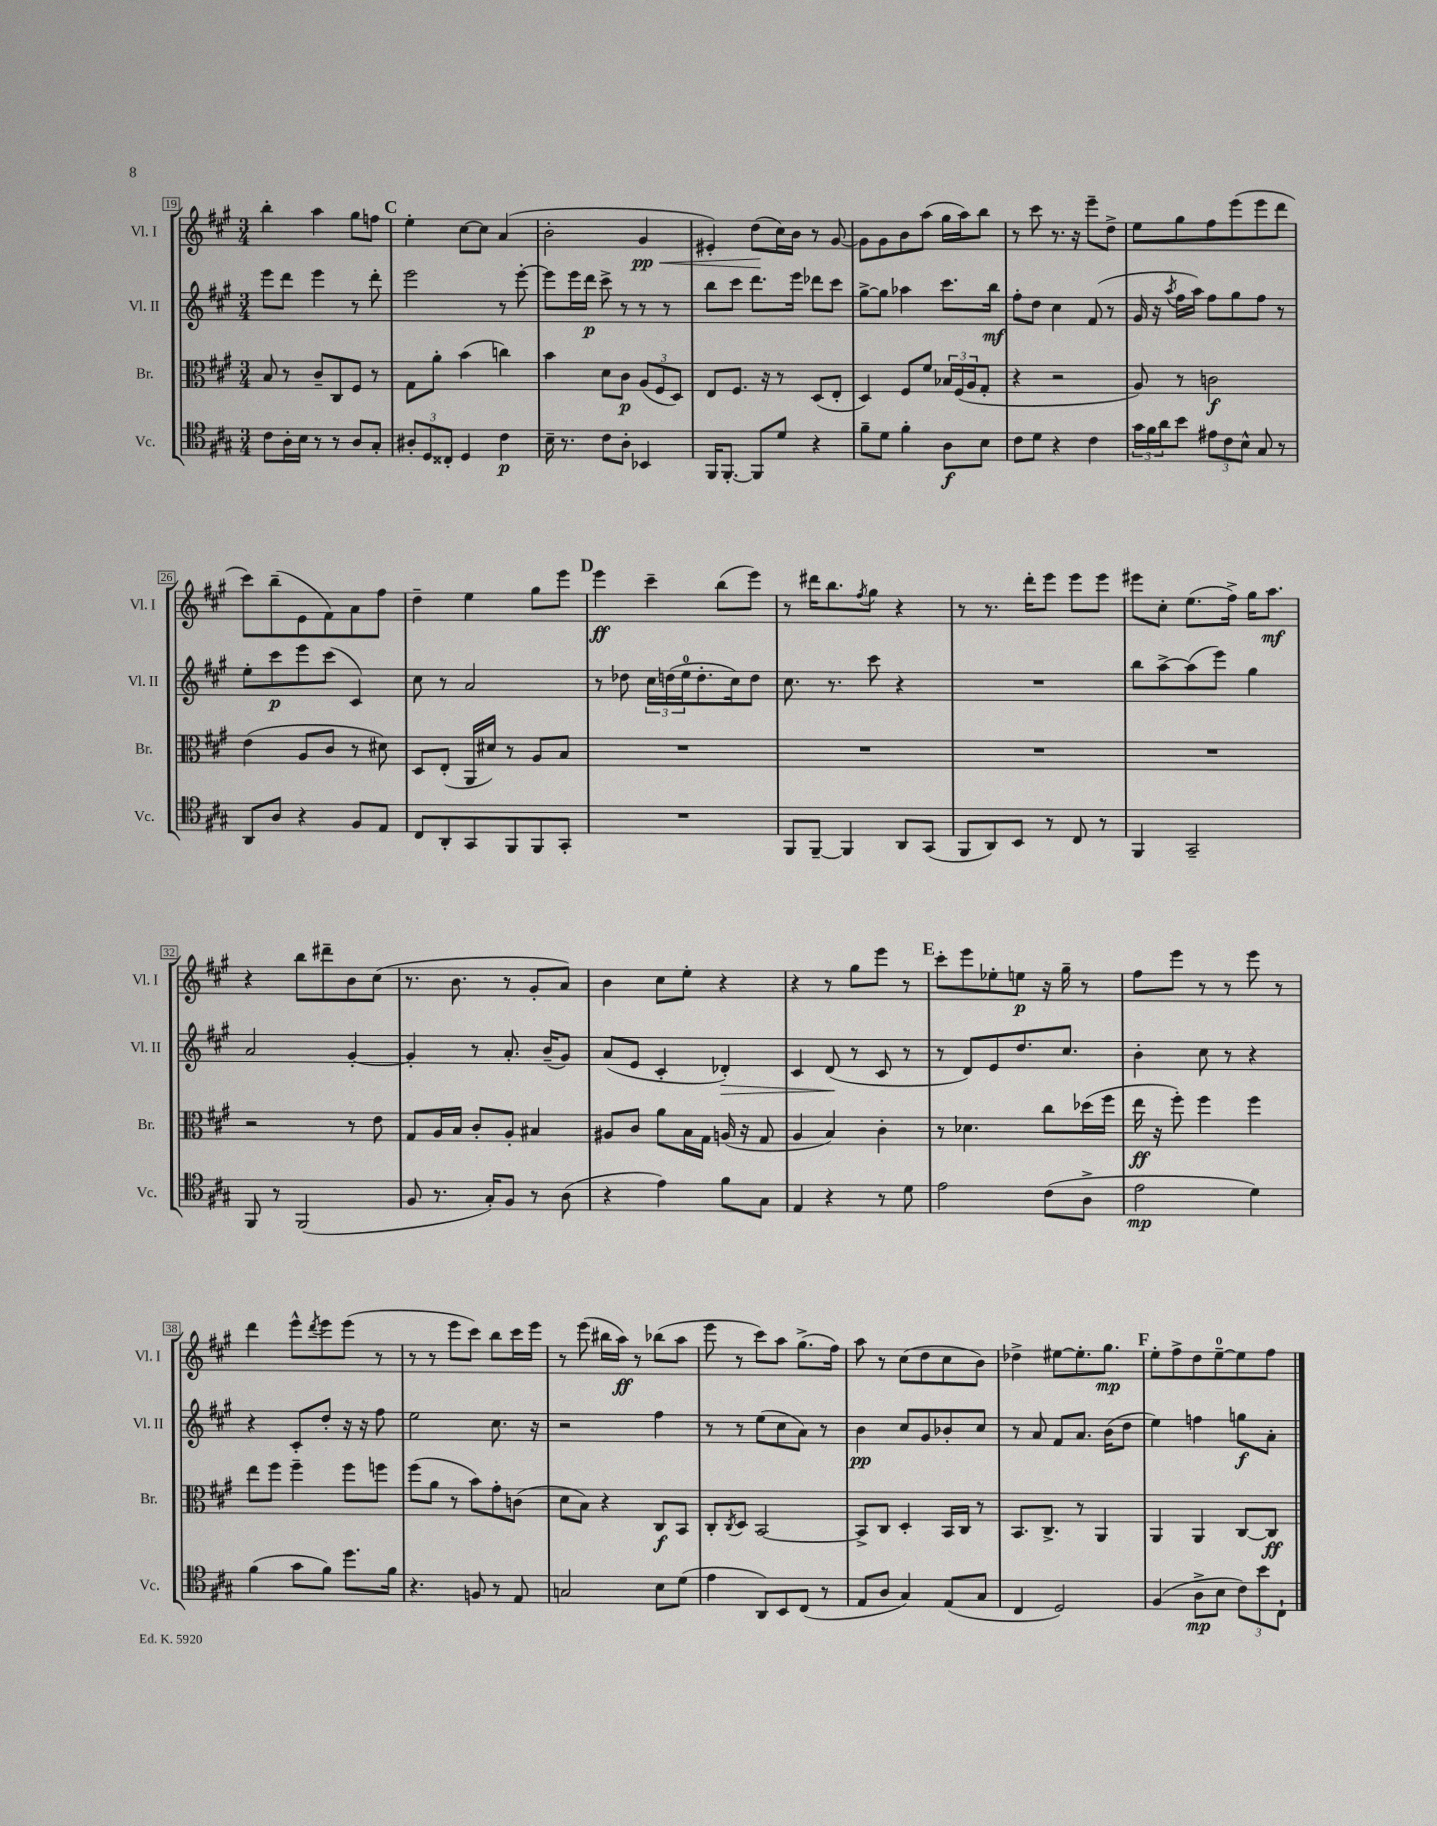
<<
\new StaffGroup <<
\new Staff = "s0" \with { instrumentName = "Vl. I" shortInstrumentName = "Vl. I" } {
    \clef treble \key a \major \numericTimeSignature \time 3/4
    b''4-. a''4 gis''8 f''8 |
    \mark \markup { \bold "C" } e''4-. cis''8~ cis''8 a'4( |
    b'2-. gis'4\pp\< |
    eis'4-.) d''8\!( cis''16) b'16 r8 gis'8~ |
    gis'8 gis'8 b'8 a''8( gis''16 a''16) b''8 |
    r8 cis'''8 r8. r16 e'''8-- d''8-> |
    e''8 gis''8 fis''8 e'''8( e'''8 d'''8 |
    cis'''8) b''8--( e'8 fis'8) a'8 fis''8 |
    d''4-- e''4 gis''8 e'''8 |
    \mark \markup { \bold "D" } e'''4\ff cis'''4-- b''8( e'''8) |
    r8 dis'''16 b''8. \acciaccatura { fis''8 } gis''8 r4 |
    r8 r8. d'''16-. e'''8 e'''8 e'''8 |
    eis'''8 cis''8-. e''8.( fis''16->) gis''16 a''8.\mf |
    r4 b''8 dis'''8-- b'8 cis''8( |
    r8. b'8. r8 gis'8-. a'8) |
    b'4 cis''8 e''8-. r4 |
    r4 r8 gis''8 e'''8 r8 |
    \mark \markup { \bold "E" } cis'''8-. e'''8 ees''8-. e''8\p r16 gis''16-- r8 |
    fis''8 e'''8 r8 r8 e'''8 r8 |
    d'''4 e'''8-^ \acciaccatura { d'''8 } e'''8 e'''8( r8 |
    r8 r8 e'''8 cis'''8) b''8 cis'''16 e'''16 |
    r8 e'''8( bis''16 a''16\ff) r8 bes''8( a''8 |
    e'''8 r8 cis'''8) a''8 gis''8.->( fis''16) |
    a''8 r8 cis''8( d''8 cis''8 b'8) |
    des''4-> eis''8~ eis''8.-. gis''8.\mp |
    \mark \markup { \bold "F" } e''8-. fis''8-> d''8 e''8-0~-- e''8 fis''8 \bar "|." |
}
\new Staff = "s1" \with { instrumentName = "Vl. II" shortInstrumentName = "Vl. II" } {
    \clef treble \key a \major \numericTimeSignature \time 3/4
    e'''8 d'''8 e'''4 r8 d'''8-. |
    \mark \markup { \bold "C" } e'''2 r8 e'''8~-. |
    e'''8 e'''16 d'''16\p cis'''8-> r8 r8 r8 |
    b''8 cis'''8 d'''8. e'''16 des'''8 cis'''8 |
    gis''8~-> gis''8 aes''4 cis'''8. b''16\mf |
    fis''8-. d''8 cis''4 fis'8( r8 |
    gis'16 r16 \acciaccatura { a''8 } fis''16 a''16) fis''8 gis''8 fis''8 r8 |
    e''8-. cis'''8\p e'''8 cis'''8( cis'4) |
    cis''8 r8 a'2 |
    \mark \markup { \bold "D" } r8 des''8 \tuplet 3/2 { cis''16 d''16( e''16-0 } d''8.-. cis''16) d''8 |
    cis''8. r8. cis'''8 r4 |
    R2. |
    b''8 a''8~-> a''8( e'''8) gis''4 |
    a'2 gis'4~-. |
    gis'4-. r8 a'8.-. b'16--( gis'8) |
    a'8( e'8 cis'4-. des'4-.\>) |
    cis'4 d'8\!( r8 cis'8 r8 |
    \mark \markup { \bold "E" } r8 d'8) e'8 d''8. cis''8. |
    b'4-. cis''8 r8 r4 |
    r4 cis'8-. d''8-. r16 r16 fis''8 |
    e''2 cis''8. r16 |
    r2 fis''4 |
    r8 r8 e''8( cis''8 a'8) r8 |
    b'4\pp cis''8 gis'8 bes'8-. cis''8 |
    r8 a'8 fis'8 a'8. b'16( d''8 |
    \mark \markup { \bold "F" } e''4) f''4 g''8\f a'8-. \bar "|." |
}
\new Staff = "s2" \with { instrumentName = "Br." shortInstrumentName = "Br." } {
    \clef alto \key a \major \numericTimeSignature \time 3/4
    b8 r8 cis'8-- cis8 fis8 r8 |
    \mark \markup { \bold "C" } gis8 a'8-. b'4( c''4) |
    b'4 d'8 cis'8\p \tuplet 3/2 { a8( fis8 d8) } |
    e8 fis8. r16 r8 d8( e8-. |
    d4) fis8 fis'8 \tuplet 3/2 { bes16 fis16( a16 } gis8-. |
    r4 r2 |
    a8) r8 c'2\f |
    e'4( a8 cis'8 r8 dis'8) |
    d8 e8-.( a,16 dis'16) r8 a8 b8 |
    \mark \markup { \bold "D" } R2. |
    R2. |
    R2. |
    R2. |
    r2 r8 e'8 |
    gis8 a16 b16 cis'8-. a8-. bis4 |
    ais8 cis'8 a'8 b16 gis16 a16( r16 gis8 |
    a4 b4) cis'4-. |
    \mark \markup { \bold "E" } r8 des'4. cis''8 des''16( fis''16 |
    e''16\ff r16 fis''8-.) fis''4 fis''4 |
    e''8 fis''8 fis''4-- fis''8 f''8 |
    fis''8( a'8 r8 b'8) gis'8-. c'8( |
    d'8 b8) r4 cis8\f b,8 |
    cis8-. \acciaccatura { cis8 } d8 b,2~ |
    b,8-> cis8 d4-. b,16 cis16 r8 |
    b,8. cis8.-> r8 a,4 |
    \mark \markup { \bold "F" } a,4 a,4 cis8~ cis8\ff \bar "|." |
}
\new Staff = "s3" \with { instrumentName = "Vc." shortInstrumentName = "Vc." } {
    \clef tenor \key a \major \numericTimeSignature \time 3/4
    cis'8 a16-. b16 r8 r8 a8 gis8-. |
    \mark \markup { \bold "C" } \tuplet 3/2 { ais8-. d8 cisis8-. } d4 cis'4\p |
    b16-- r8. cis'8 a8-. bes,4 |
    fis,16 fis,8.~-. fis,8 d'8 r4 |
    fis'8-- d'8 fis'4-. a8\f b8 |
    cis'8 d'8 r4 cis'4 |
    \tuplet 3/2 { gis'16 fis'16 a'16 } b'8 \tuplet 3/2 { eis'8 cis'8 b8-^ } gis8 r8 |
    a,8 a8 r4 fis8 e8 |
    cis8 a,8-. gis,8 fis,8 fis,8 gis,8-. |
    \mark \markup { \bold "D" } R2. |
    fis,8 fis,8~-- fis,4 a,8 gis,8( |
    fis,8 a,8) b,8 r8 cis8 r8 |
    fis,4 gis,2-- |
    fis,8 r8 fis,2( |
    fis8 r8. gis16-.) fis8 r8 a8( |
    r4 e'4) fis'8 gis8 |
    e4 r4 r8 d'8 |
    \mark \markup { \bold "E" } e'2 cis'8( a8-> |
    e'2\mp d'4) |
    fis'4( gis'8 fis'8) d''8. fis'16 |
    r4. f8 r8 e8 |
    g2 b8 d'8( |
    e'4 a,8) b,8 cis8( r8 |
    e8 a8 gis4) e8( gis8 |
    cis4 d2) |
    \mark \markup { \bold "F" } fis4( a8->\mp b8 \tuplet 3/2 { cis'8) b'8 cis8-! } \bar "|." |
}
>>
>>
\layout { \context { \Score currentBarNumber = #19 \override BarNumber.stencil = #(make-stencil-boxer 0.1 0.3 ly:text-interface::print) } }
